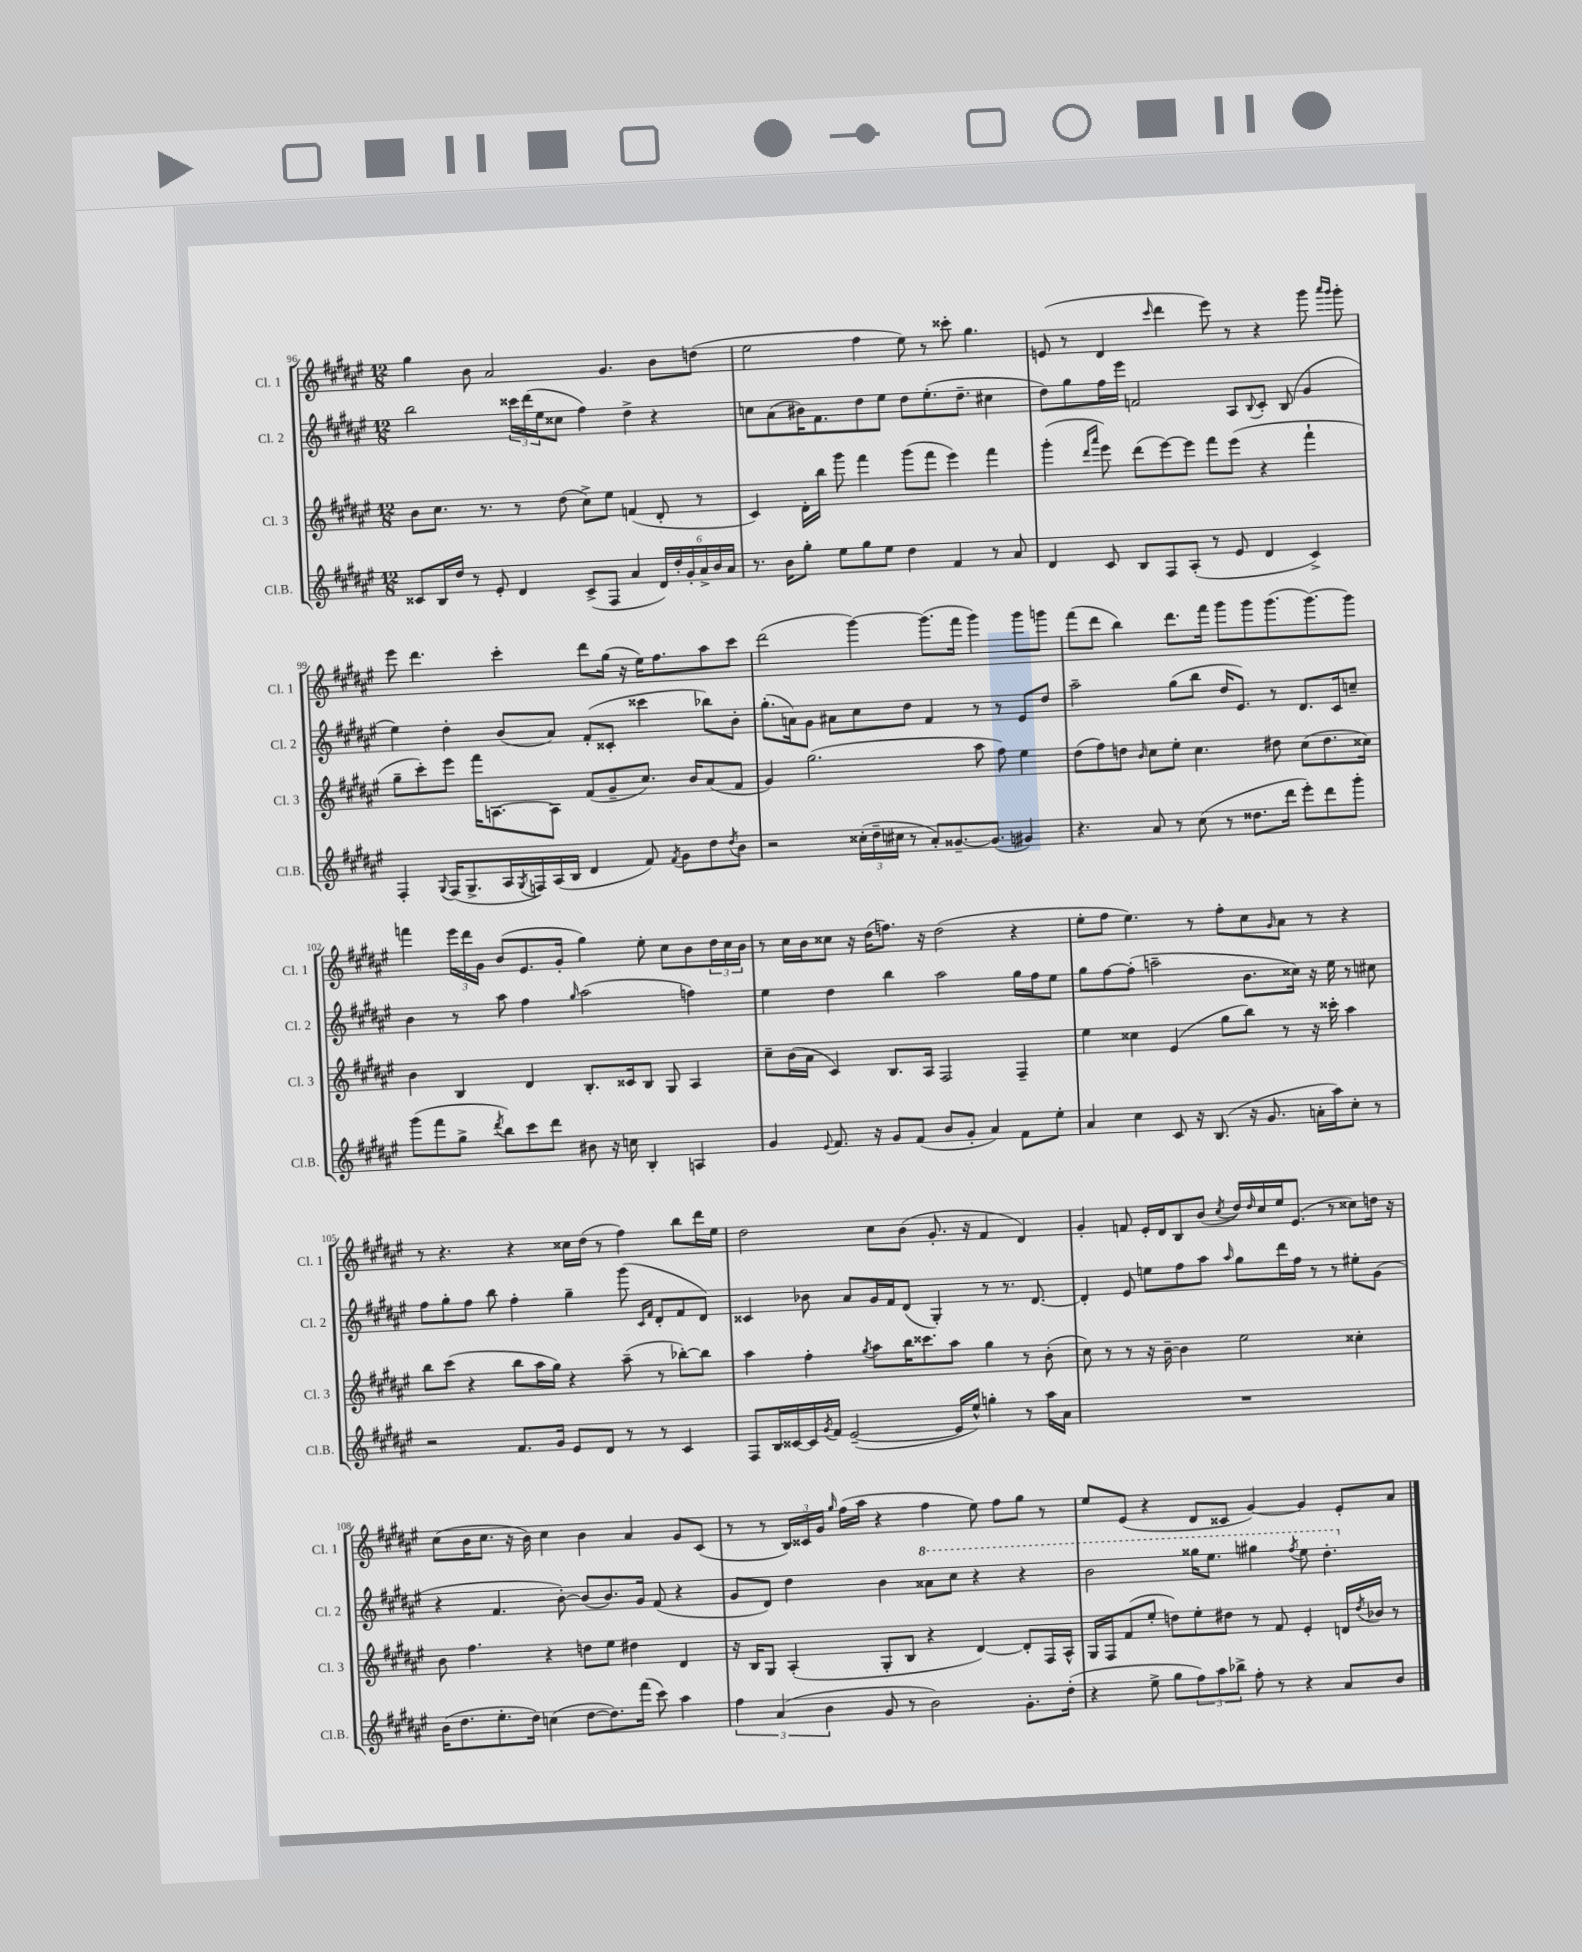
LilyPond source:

<<
\new StaffGroup <<
\new Staff = "s0" \with { instrumentName = "Cl. 1" shortInstrumentName = "Cl. 1" } {
    \clef treble \key fis \major \numericTimeSignature \time 12/8
    gis''4 b'8 ais'2 gis'4. b'8 d''8( |
    eis''2 fis''4 eis''8) r8 cisis'''8-. gis''4. |
    e'8( r8 dis'4 \grace { cis'''16 } dis'''4 eis'''8) r8 r4 gis'''8 \grace { ais'''16 gis'''16 } gis'''8-. |
    eis'''8 dis'''4. cis'''4-. dis'''8 gis''16( r16 eis''16) fis''8. ais''8 cis'''8 |
    dis'''2( gis'''4~) gis'''8.( fis'''16 gis'''4) gis'''8 g'''8 |
    fis'''8( dis'''8 b''4) dis'''8. fis'''16 gis'''8 gis'''8 gis'''8.( gis'''8.~) gis'''8 |
    f'''4 \tuplet 3/2 { eis'''16 dis'''16 gis'16 } b'8( eis'8. gis'16-. gis''4) eis''8-. cis''8 b'8 \tuplet 3/2 { dis''16 cis''16 b'16 } |
    r8 cis''16 b'16 cisis''8 r16 dis''16( f''8.) r16 dis''2( r4 |
    eis''8-. fis''8 eis''4.) r8 fis''8-. cis''8 \grace { gis'16 } ais'8 r8 r4 |
    r8 r4. r4 cisis''16 dis''16( r8 fis''4) b''8 dis'''16 eis''16 |
    dis''2 cis''8 b'8( gis'8.-. r16 fis'4 dis'4) |
    gis'4-. f'8 eis'16-. dis'16 b8 b'8( \acciaccatura { cis''8 } dis''16) \grace { dis''16 } cis''16 eis''16 eis'8.( r8 cisis''8) d''16 r16 |
    cis''8( b'16 cis''8. r16 b'16) cis''4 b'4 ais'4 gis'8 cis'8( |
    r8 r8 \tuplet 3/2 { b16) cisis'16 gis'16 } \grace { gis''16 } fis''16( ais''16 r4 fis''4 eis''8) fis''8 gis''8 r8 |
    eis''8 eis'8( r4 dis'8 cisis'8 gis'4~) gis'4 eis'8-. ais'8 \bar "|." |
}
\new Staff = "s1" \with { instrumentName = "Cl. 2" shortInstrumentName = "Cl. 2" } {
    \clef treble \key fis \major \numericTimeSignature \time 12/8
    b''2 \tuplet 3/2 { cisis'''16 dis'''16( eis''16 } cisis''8 fis''4) dis''4-> r4 |
    c''8 ais'8( bis'16) fis'8. dis''8 eis''8 dis''8 eis''8.-.( dis''8.-- cis''4 |
    dis''8) gis''8 fis''16 eis'''16 f'2 ais8 \appoggiatura { b8 } cis'8-. b8( gis'4 |
    eis''4) dis''4-. b'8( ais'8) fis'8-.( cisis'8-. cisis'''4 bes''8) b'8-. |
    gis''8.-.( a'16) gis'8 ais'8 cis''8 dis''8 fis'4 r8 r8 eis'8 dis''8 |
    ais''2-- gis''8( b''8 dis''16 eis'8.) r8 dis'8. cis'16 c''8-- |
    b'4 r8 ais''8 fis''4 \grace { gis''16 } ais''2( f''4) |
    eis''4 dis''4 b''4 ais''2 gis''16 fis''16 eis''8 |
    gis''8 fis''8~ fis''8-.( a''2-- b'8. cisis''16) r16 eis''16 r8 cis''8 |
    fis''8 gis''8-. fis''8 b''8 fis''4-. gis''4-- gis'''8( \grace { cis'16 fis'16 } dis'8-. fis'8 dis'8) |
    cisis'4 bes'8 ais'8 gis'16 fis'16 dis'8( gis4-.) r8 r8. dis'8.~ |
    dis'4-. eis'8 e''8 fis''8 ais''8 \grace { ais''16 } gis''8 dis'''16 fis''16 r8 r8 eis''8-. gis'8( |
    r4 fis'4. b'8~-.) b'8( b'8.) gis'16 fis'8( r4 |
    gis'8 dis'8) dis''4 b'4 \ottava #1 aisis''8 cis'''8 r4 r4 |
    b''2 gisis'''16 eis'''8. gis'''4 \acciaccatura { fis'''8 } eis'''8 dis'''4.-. \ottava #0 \bar "|." |
}
\new Staff = "s2" \with { instrumentName = "Cl. 3" shortInstrumentName = "Cl. 3" } {
    \clef treble \key fis \major \numericTimeSignature \time 12/8
    b'8 cis''8. r8. r8 dis''8( cis''8->) eis''8 f'4( dis'8-. r8 |
    cis'4) dis'16-. b''16 gis'''8 fis'''4 gis'''8( fis'''8 eis'''4) fis'''4 |
    gis'''4-.( \grace { dis'''16 ais'''16 } eis'''8) dis'''8( eis'''8~) eis'''8 fis'''8 eis'''8( r4 fis'''4-! |
    gis''8-- cis'''8-.) eis'''8 fis'''16 a8.~ a8 fis'8( gis'8-- cis''8.) b'16 ais'8( fis'8 |
    gis'4) gis''2.( ais''8 fis''8) eis''4 |
    dis''8( fis''8) d''8 \grace { b'16 } cis''8 eis''8-. cis''4. dis''8 cis''8( dis''8. cisis''16) |
    b'4 b4 dis'4 b8.-. cisis'16 b8 gis8 ais4 |
    cis''8-- b'16( ais'16 cis'4) b8. ais16 fis2 fis4-- |
    eis''4 cisis''4 eis'4( gis''8 b''8) r8 r16 cisis'''16-. ais''4 |
    b''8 cis'''8( r4 b''8 ais''16 gis''16) r4 ais''8--( r8 bes''8~-.) bes''8 |
    ais''4 fis''4-. \acciaccatura { gis''8 } ais''8 b''16 cisis'''8. ais''8 gis''4 r8 b'8-.( |
    cis''8) r8 r8 r16 b'16~-- b'4 eis''2 cisis''4-. |
    b'8 fis''4. r4 d''8 eis''8 dis''4 dis'4 |
    r16 b16 gis8 ais4-.( gis8-. b8 r4 dis'4~) dis'8-. fis16 ais16-^ |
    gis16 fis16 fis'8( eis''8-. d''8) eis''8-. dis''8 r8 fis'8 eis'4-. d'16 \acciaccatura { dis''8 } bes'16 r8 \bar "|." |
}
\new Staff = "s3" \with { instrumentName = "Cl.B." shortInstrumentName = "Cl.B." } {
    \clef treble \key fis \major \numericTimeSignature \time 12/8
    cisis'8 b16 dis''16 r8 eis'8-. dis'4 cisis'8->( fis8 ais'4 \tuplet 6/4 { dis'16) dis''16-. gis'16-. ais'16-> b'16 ais'16 } |
    r8. b'16 gis''8-. eis''8 gis''8 eis''8 dis''4 fis'4 r8 ais'8 |
    dis'4 cis'8 b8 fis8 ais8-.( r8 eis'8 dis'4 cis'4->) |
    fis4-. \appoggiatura { gis8 } fis16( gis8.-> ais16 \acciaccatura { gis8 } f16) ais16( b16 dis'4 fis'8) \acciaccatura { fis'8 } gis'8 dis''8 \acciaccatura { dis''8 } b'8 |
    r2 \tuplet 3/2 { cisis''16-.( dis''16-- cis''16 } r8 ais'8-.) gisis'8.~-- gisis'8.( gis'4) |
    r4. ais'8 r8 cis''8( r8 disis''8. dis'''16 eis'''8-.) dis'''8 gis'''8-. |
    gis'''8( fis'''8 gis''8-> \acciaccatura { dis'''8 } b''8) cis'''8 dis'''8 bis'8 r16 c''16 b4-. a4 |
    gis'4 \appoggiatura { eis'8 } fis'8. r16 gis'8 fis'8( b'8 gis'8-. ais'4) fis'8 eis''8-. |
    ais'4 cis''4 cis'8 r16 b8.( r16 gis'8. a'16-. ais''16) cis''8-. r8 |
    r2 fis'8. gis'16 eis'8 dis'8 r8 r8 cis'4 |
    fis8 b16 cisis'16~ cisis'16 \acciaccatura { gis'8 } fis'16 eis'2~--( eis'16 eis''16-^) g''4-. r8 ais''16 ais'16 |
    R1. |
    b'16( dis''8. eis''8.-. dis''16) c''4( dis''8~ dis''8.) fis'''16( cis'''8) ais''4 |
    \tuplet 3/2 { fis''4 ais'4( b'4 } gis'8 r8 b'2) gis'8.-. dis''16-.( |
    r4 eis''8-> gis''8 \tuplet 3/2 { fis''8) ais''8 bes''8-> } fis''8-. r8 r4 ais'8 b'8 \bar "|." |
}
>>
>>
